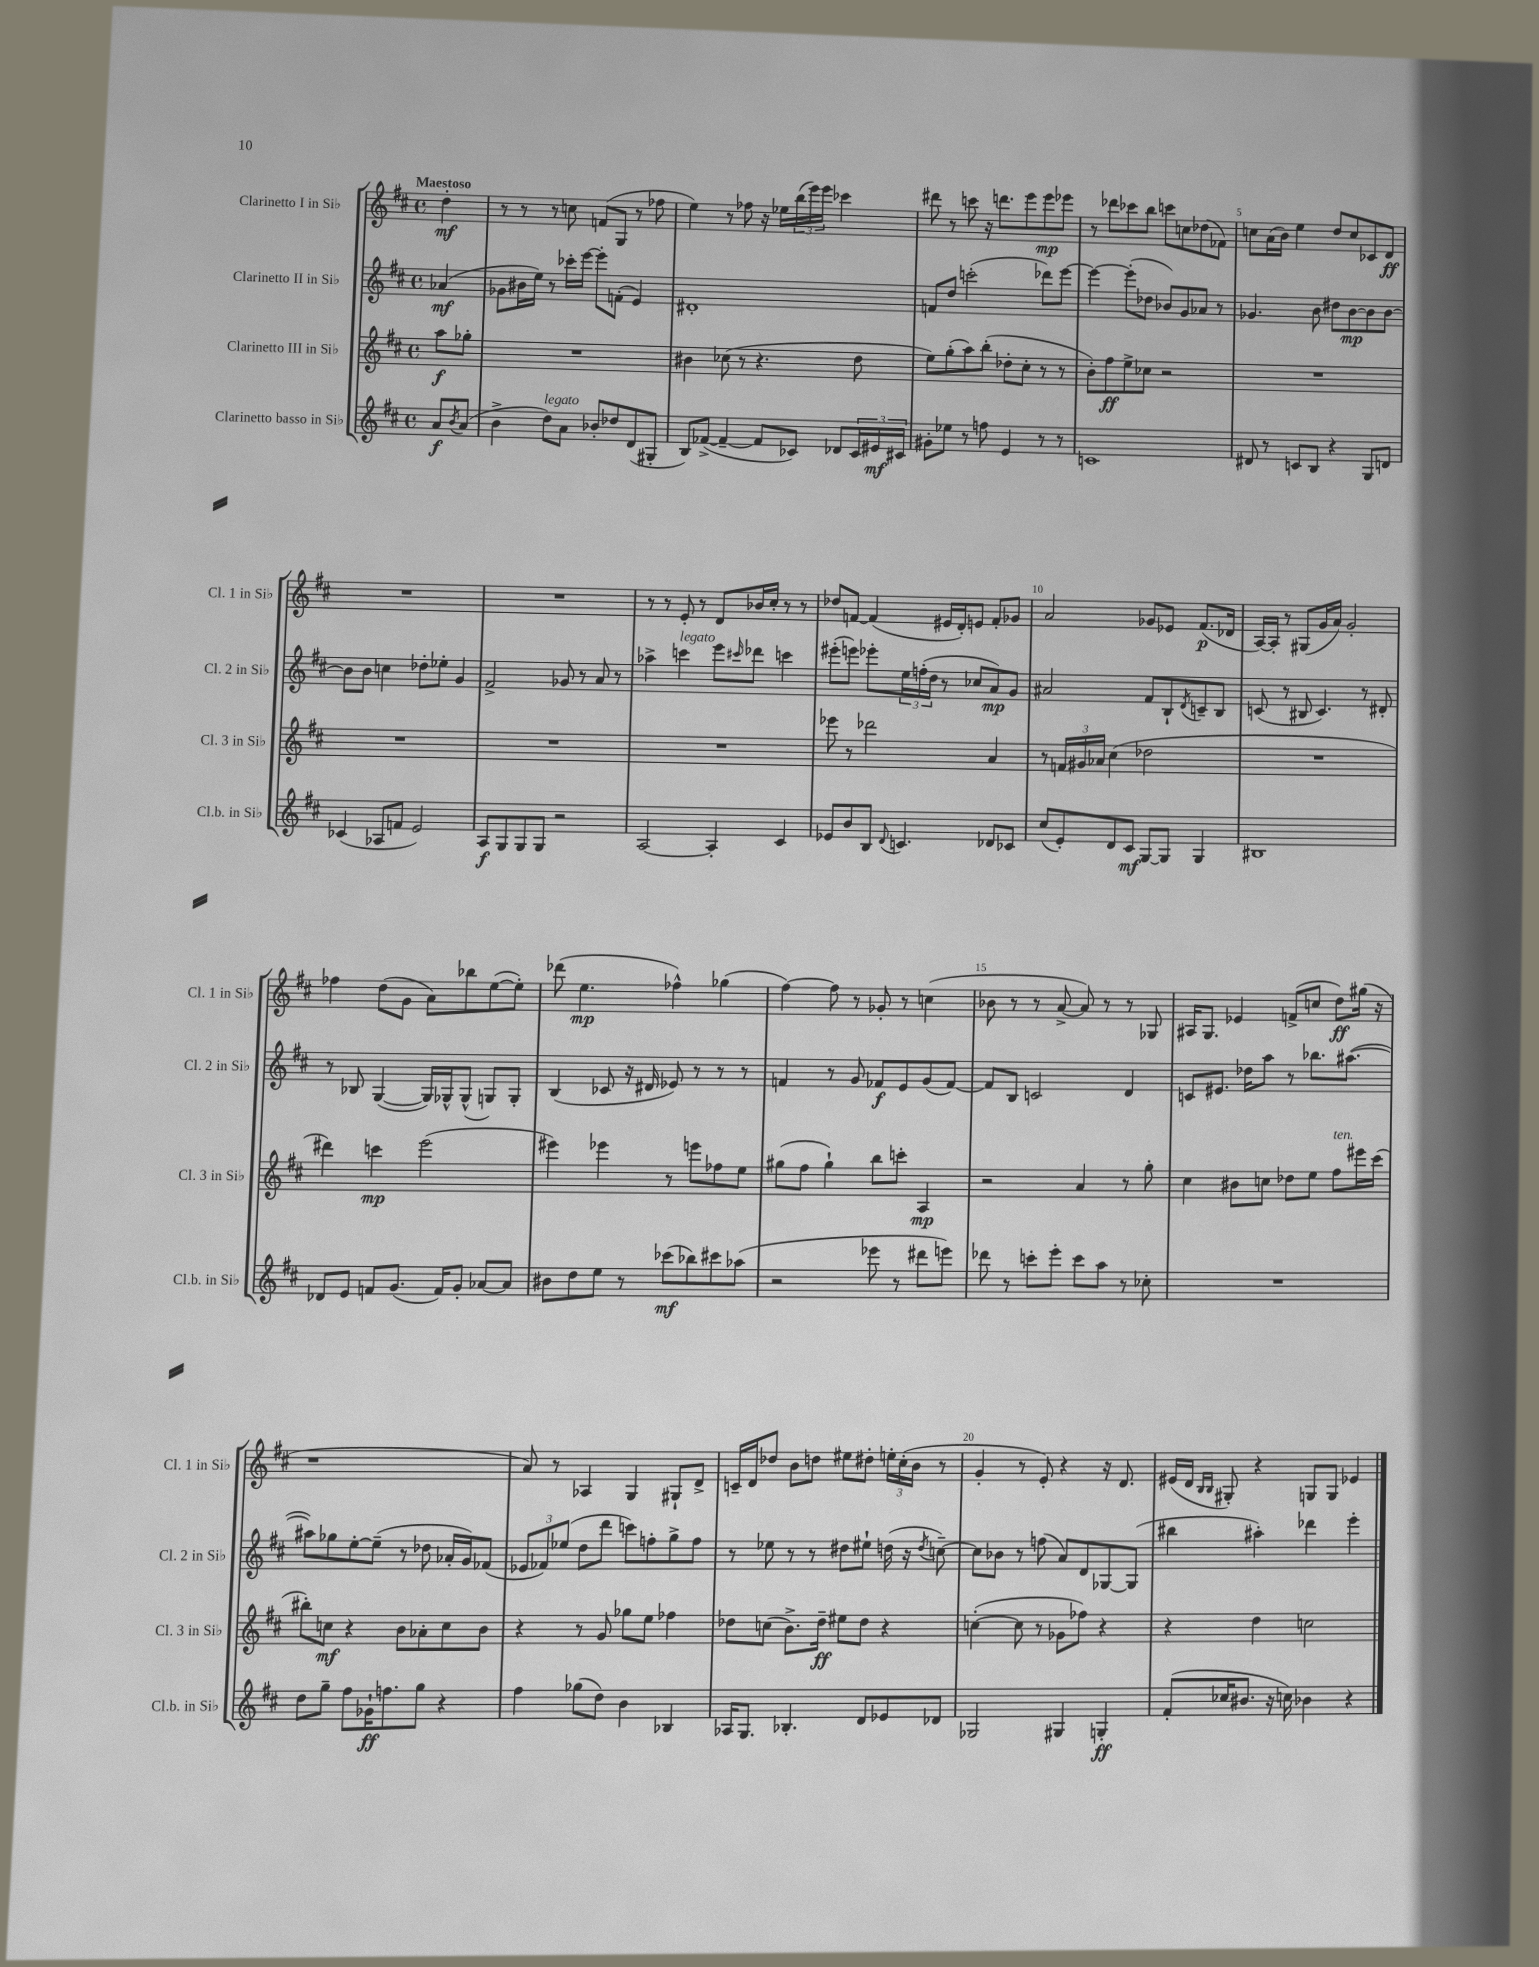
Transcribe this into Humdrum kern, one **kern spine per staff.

**kern	**kern	**kern	**kern
*staff4	*staff3	*staff2	*staff1
*clefG2	*clefG2	*clefG2	*clefG2
*k[f#c#]	*k[f#c#]	*k[f#c#]	*k[f#c#]
*M4/4	*M4/4	*M4/4	*M4/4
*met(c)	*met(c)	*met(c)	*met(c)
8a	8aa	(4a-	4dd'
8qb	.	.	.
(8a	8gg-'	.	.
=	=	=	=
4b^	1r	8g-	8r
.	.	16b#	8r
.	.	16ee)	.
8dd)	.	8r	8r
8a	.	16ccc-'	8cc
.	.	[16eee	.
8b-'	.	8eee']	(8f
8dd-	.	(8f'	8G
(8d	.	4e)	8r
8G#'	.	.	8ff-
=	=	=	=
8B)	4b#	1d#'	4ee)
([8f-^	.	.	.
4f-~_	(8cc-	.	8r
.	8r	.	8ff-
8f-]	4.r	.	16r
.	.	.	16ee-
8c-)	.	.	(24bb
.	.	.	24eee)
.	.	.	24eee
8d-	.	.	4ccc-
24c-	8dd	.	.
24e#	.	.	.
24c#	.	.	.
=	=	=	=
8g#'	8ee)	8f	8ddd#
8ee-	(8gg'	8dd	8r
8r	8aa)	(2ccc'	8ccc
8ff	(8bb'	.	16r
.	.	.	8.ddd
4e	8dd-'	.	.
.	8cc#'	.	8eee
8r	8r	8ddd-)	8eee
8r	8r	[8eee	8eee-
=	=	=	=
1c	8b')	4eee_	8r
.	8ff#	.	8ddd-
.	8ee^	(8eee']	8ccc-
.	8cc-	8dd-	8bb
.	2r	8b-)	8ccc
.	.	8g	8cc
.	.	8a-	(8dd-
.	.	8r	8f-)
=	=	=	=
8d#	1r	4.g-	8cc
8r	.	.	(16a
.	.	.	16b)
8c	.	.	4ee
8B	.	8b	.
4r	.	8dd#	8dd
.	.	[8b	8cc
8G	.	8b]	8c-
8d	.	[8b	8d
=	=	=	=
(4c-	1r	8b]	1r
.	.	8b	.
8A-	.	4cc	.
8f	.	.	.
2e)	.	8dd-'	.
.	.	8ee-'	.
.	.	4g	.
=	=	=	=
8A	1r	2f#^	1r
8G	.	.	.
8G	.	.	.
8G	.	.	.
2r	.	8g-	.
.	.	8r	.
.	.	8a	.
.	.	8r	.
=	=	=	=
[2A	1r	4aa-^	8r
.	.	.	8r
.	.	4ccc	8e'
.	.	.	8r
4A']	.	8eee	8d
.	.	16qqccc#	.
.	.	8ddd-	16b-
.	.	.	16cc#'
4c#	.	4ccc	8r
.	.	.	8r
=	=	=	=
8e-	8eee-	(8eee#'	8dd-
8b	8r	8eee)	[8f
8B	2ddd-	8eee-'	(4f]
8qqd	.	.	.
4.c	.	24ee	.
.	.	(24ff'	.
.	.	24dd	.
.	.	8r	16e#
.	.	.	16d')
.	.	8cc-	8e
8d-	4a	8a)	8f'
8c-	.	8g	8g-
=	=	=	=
(8cc#	8r	2a#	2a
8e')	24f	.	.
.	24g#	.	.
.	24a-	.	.
8d	(4cc#	.	.
8c#	.	.	.
[8G	2dd-	8f#	8g-
8G]	.	8B`	8e-
.	.	8qd	.
4G	.	8c~	(8.f#
.	.	8B	.
.	.	.	16d-
=	=	=	=
1B#	1r	(8c	[16A)
.	.	.	16A']
.	.	8r	8r
.	.	8B#	(8G#
.	.	4.c)	16g
.	.	.	16a)
.	.	.	2g'
.	.	8r	.
.	.	8d#'	.
=	=	=	=
8d-	4ddd#)	8r	4ff-
8e	.	8B-	.
8f	4ccc	([4G	(8dd
(8.g	.	.	8g
.	(2eee	16G])	8a)
16f)	.	16G-^^	.
8g'	.	(8G-^^	8bb-
[8a-	.	8G)	([8ee
8a-]	.	8G'	8ee'])
=	=	=	=
8b#	4eee#)	(4B	(8ddd-
8dd	.	.	4.ee
8ee	4eee-	8c-	.
8r	.	16r	.
.	.	16d#	.
(8ccc-	8r	8e-)	4ff-^^)
8bb-)	8eee	8r	.
8ccc#	8ff-	8r	(4gg-
(8aa-	8ee	8r	.
=	=	=	=
2r	(8gg#	4f	[4ff#)
.	8ff#	.	.
.	4gg#`)	8r	8ff#]
.	.	8g	8r
8eee-	8bb	8f-	8g-'
8r	8ccc'	8e	8r
8ddd#	4A	(8g	(4cc
8eee)	.	[8f-)	.
=	=	=	=
8ddd-	2r	8f-]	8b-
8r	.	8B	8r
8ccc'	.	2c	8r
8eee'	.	.	[8a^
8ccc	4a	.	8a])
8aa	.	.	8r
8r	8r	4d	8r
8cc-'	8gg'	.	8G-
=	=	=	=
1r	4cc#	8c	16A#
.	.	.	8.G
.	.	8.e#	.
.	8b#	.	4e-
.	.	16dd-	.
.	8cc	8aa	.
.	8dd-	8r	(8f^
.	8ee	8.bb-	8cc
.	8ff#	.	8dd)
.	.	([8.aa#	.
.	16eee#	.	(16gg#
.	(16ccc#	.	16r
=	=	=	=
8dd	8bb#')	8aa#])	1r
8gg~	8cc	8gg-	.
8ff#	4r	[8ee'	.
16g-`	.	(8ee~]	.
8.ff	.	.	.
.	8b	8r	.
8gg	8a-'	8dd-	.
4r	8cc	16a-'	.
.	.	16g)	.
.	8b	(8f-	.
=	=	=	=
4ff#	4r	12e-	8a)
.	.	12f-)	.
.	.	.	8r
.	.	(12ee-	.
(8gg-	8r	8dd	4A-
8dd)	8g	8ddd	.
4b	8gg-	8ccc)	4G
.	8ee	8ff'	.
4B-	4ff-	8gg^	8G#`
.	.	8ff	8d^
=	=	=	=
16A-	8dd-	8r	16c~
8.G	.	.	16d
.	(8cc	8ee-	8dd-
4.B-'	8.b^)	8r	8b
.	.	8r	8dd
.	16dd-~	.	.
.	8ee#	8dd#	8ee#
8d	8dd-	8ee#`	8dd#'
8e-	4r	(16dd	24ee'
.	.	.	(24cc#'
.	.	16r	.
.	.	.	24b
.	.	8qdd	.
8d-	.	[8cc~)	8r
=	=	=	=
2G-	([4cc'	8cc]	4g'
.	.	8b-	.
.	8cc]	8r	8r
.	8r	(8ff	8e')
4G#	8g-	8a)	4r
.	8ff-)	8d	.
4G'	4r	[8G-	16r
.	.	.	8.d
.	.	(8G-]	.
=	=	=	=
(8f#'	4r	4bb#	(16e#
.	.	.	16d
.	.	.	16qqB
.	.	.	16qqB
16cc-	.	.	8G#')
8.b#	.	.	.
.	4dd	4aa#')	4r
16r	.	.	.
16cc)	.	.	.
4b-	2cc	4ddd-	8G
.	.	.	8G
4r	.	4eee'	4e-
==	==	==	==
*-	*-	*-	*-
